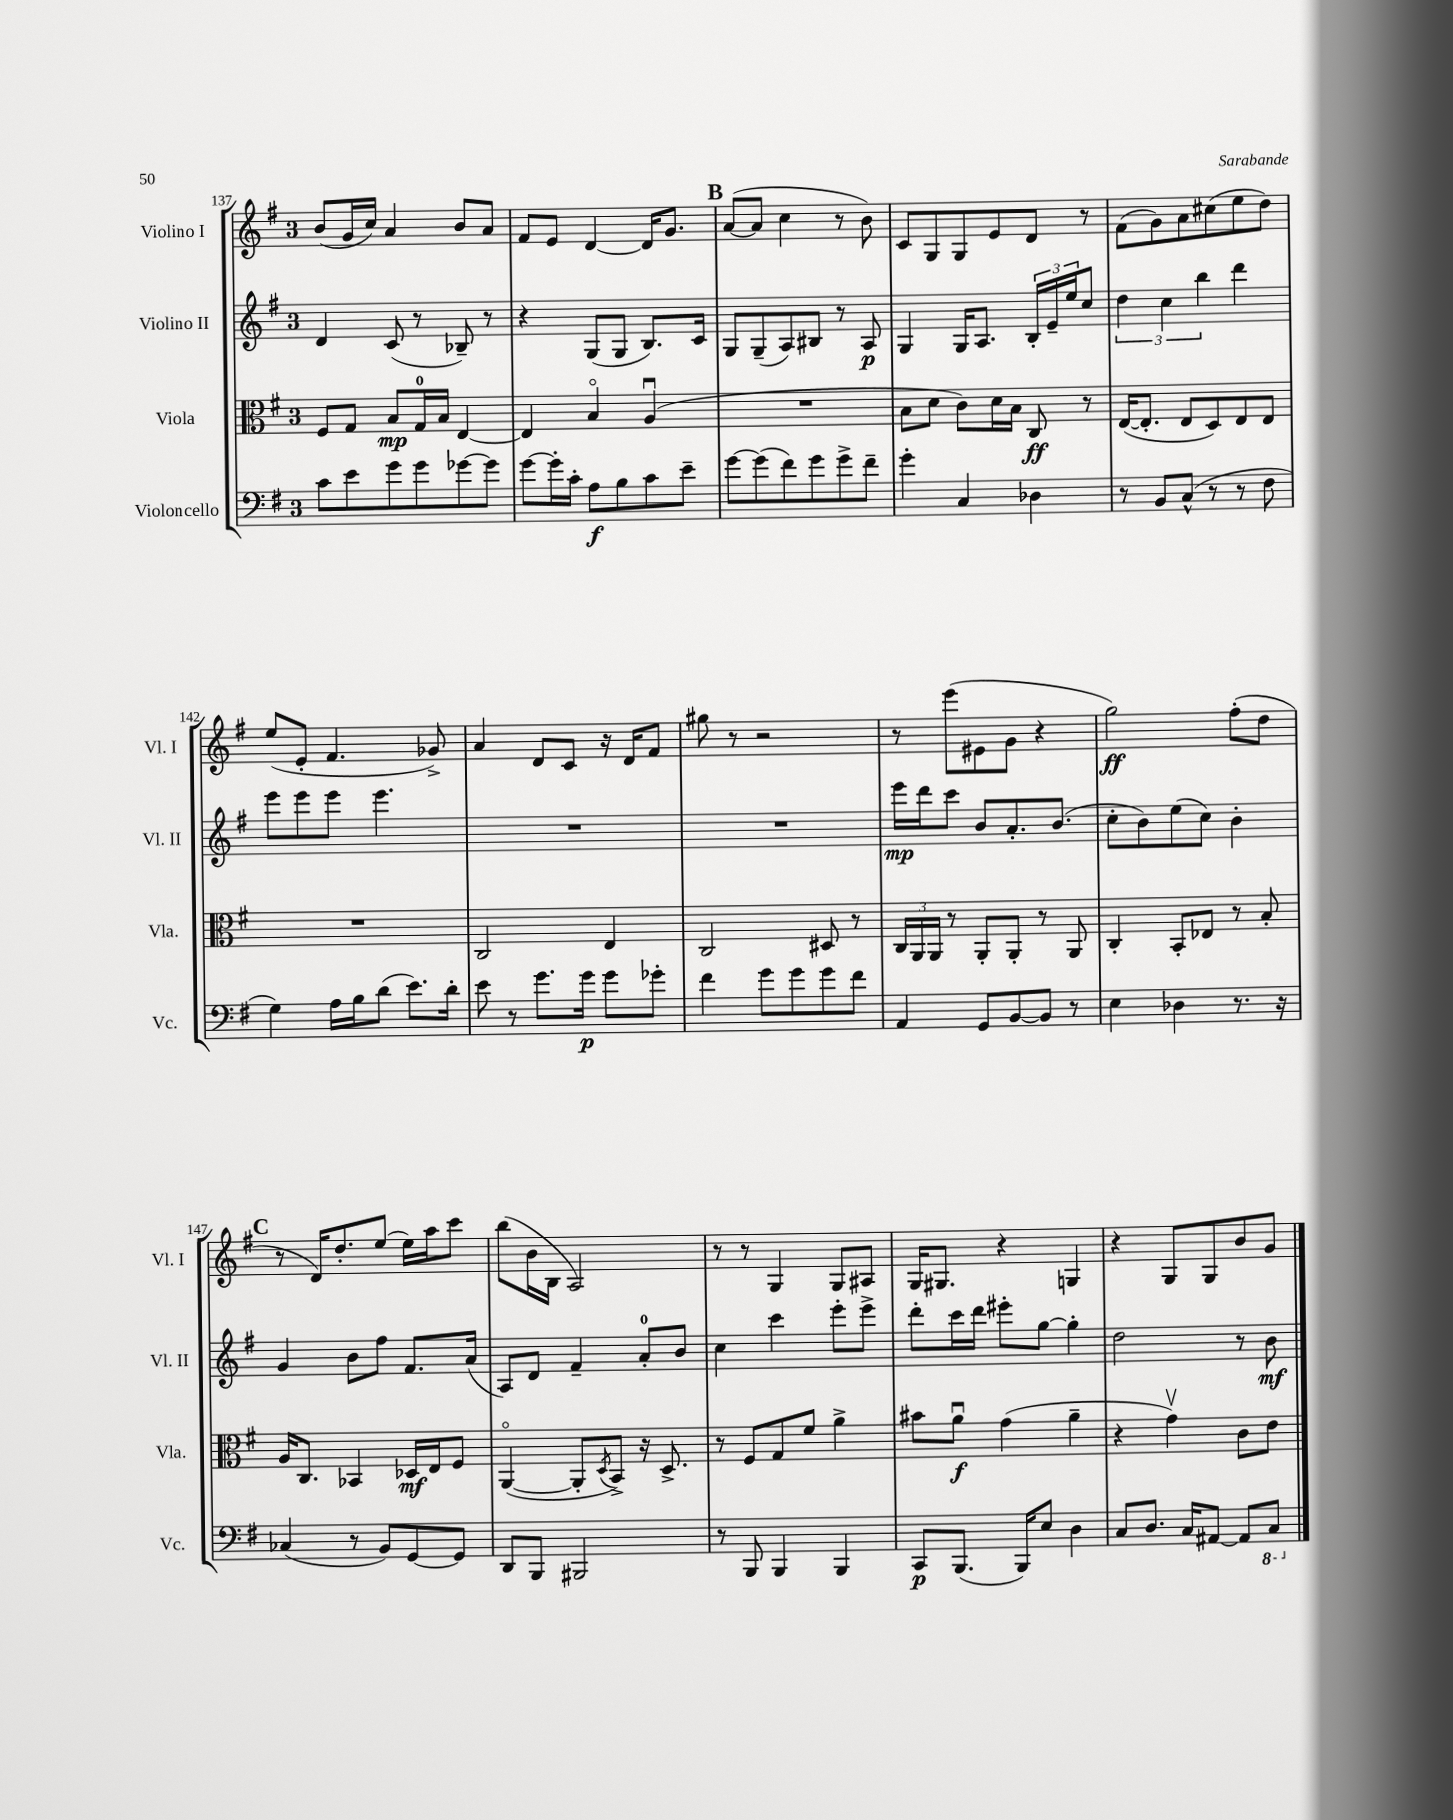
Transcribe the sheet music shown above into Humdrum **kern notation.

**kern	**kern	**kern	**kern
*staff4	*staff3	*staff2	*staff1
*clefF4	*clefC3	*clefG2	*clefG2
*k[f#]	*k[f#]	*k[f#]	*k[f#]
*M3/4	*M3/4	*M3/4	*M3/4
8c	8F#	4d	(8b
8e	8G	.	16g
.	.	.	16cc)
8g	8B	(8c	4a
8g	16G	8r	.
.	16B	.	.
[8g-	[4E	8B-~)	8b
8g-]	.	8r	8a
=	=	=	=
[8g	4E]	4r	8f#
16g']	.	.	8e
16c'	.	.	.
8A	4Bo	(8G	[4d
8B	.	8G	.
8c	(4Au	8.B)	16d]
.	.	.	8.g
8e~	.	.	.
.	.	16c	.
=	=	=	=
[8g	2.r	8G	([8a
(8g]	.	(8G~	8a]
8f#)	.	8A)	4cc
8g	.	8B#	.
8g^	.	8r	8r
8f#~	.	8A	8b)
=	=	=	=
4g'	8B	4G	8c
.	8d	.	8G
4C	8c)	16G	8G
.	.	8.A	.
.	16d	.	8e
.	16B	.	.
4D-	8C	24B'	8d
.	.	24e~	.
.	.	24ee	.
.	8r	8cc	8r
=	=	=	=
8r	([16E	6dd	(8f#
.	8.E']	.	.
8BB	.	.	8g)
.	.	6cc	.
(8C^^	8E	.	8a
.	.	6bb	.
8r	8D)	.	(8cc#
8r	8E	4ddd	8ee
8F#	8E	.	8dd)
=	=	=	=
4G)	2.r	8eee	(8ee
.	.	8eee	8e'
16A	.	8eee	4.f#
16B	.	.	.
(8d	.	4.eee	.
8.e)	.	.	.
.	.	.	8g-^)
16d'	.	.	.
=	=	=	=
8e	2C	2.r	4a
8r	.	.	.
8.g	.	.	8d
.	.	.	8c
16g	.	.	.
8g	4E	.	16r
.	.	.	16d
8g-'	.	.	8f#
=	=	=	=
4f#	2C	2.r	8gg#
.	.	.	8r
8g	.	.	2r
8g	.	.	.
8g	8D#	.	.
8f#	8r	.	.
=	=	=	=
4AA	24C	16eee	8r
.	24AA	.	.
.	.	16ddd	.
.	24AA	.	.
.	8r	8ccc	(8eee
8GG	8AA'	8b	8e#
[8BB	8AA'	8.a'	8g
8BB]	8r	.	4r
.	.	(8.b	.
8r	8AA	.	.
=	=	=	=
4E	4C'	8cc'	2gg)
.	.	8b)	.
4D-	8BB'	(8ee	.
.	8E-	8cc)	.
8.r	8r	4b'	(8ff#'
.	8B'	.	8dd
16r	.	.	.
=	=	=	=
(4C-	16A	4g	8r
.	8.C	.	.
.	.	.	16d)
.	.	.	8.dd'
8r	4BB-	8b	.
8BB)	.	8ff#	(8ee
[8GG	16D-	8.f#	16ee)
.	16E	.	16aa
8GG]	8F#	.	8ccc
.	.	(16a	.
=	=	=	=
8DD	([4AAo	8A)	(8bb
8BBB	.	8d	16b
.	.	.	16B
2BBB#	8AA']	4f#~	2A)
.	8qD	.	.
.	8BB^)	.	.
.	16r	8a'	.
.	8.D^	.	.
.	.	8b	.
=	=	=	=
8r	8r	4cc	8r
8BBB	8F#	.	8r
4BBB	8G	4ccc	4G
.	8f#	.	.
4BBB	4a^	8eee'	8G
.	.	8eee^	8A#
=	=	=	=
8CC	8b#	8ddd'	16G
.	.	.	8.G#
(8.BBB	8au	16ccc	.
.	.	16ddd	.
.	(4g	8eee#'	4r
16BBB)	.	.	.
8E	.	[8gg	.
4D	4a~	4gg']	4G
=	=	=	=
8C	4r	2dd	4r
8.D	.	.	.
.	4gv)	.	8G
16C	.	.	.
[8AA#	.	.	8G
8AA#]	8c	8r	8b
8CC	8e	8b	8g
==	==	==	==
*-	*-	*-	*-
